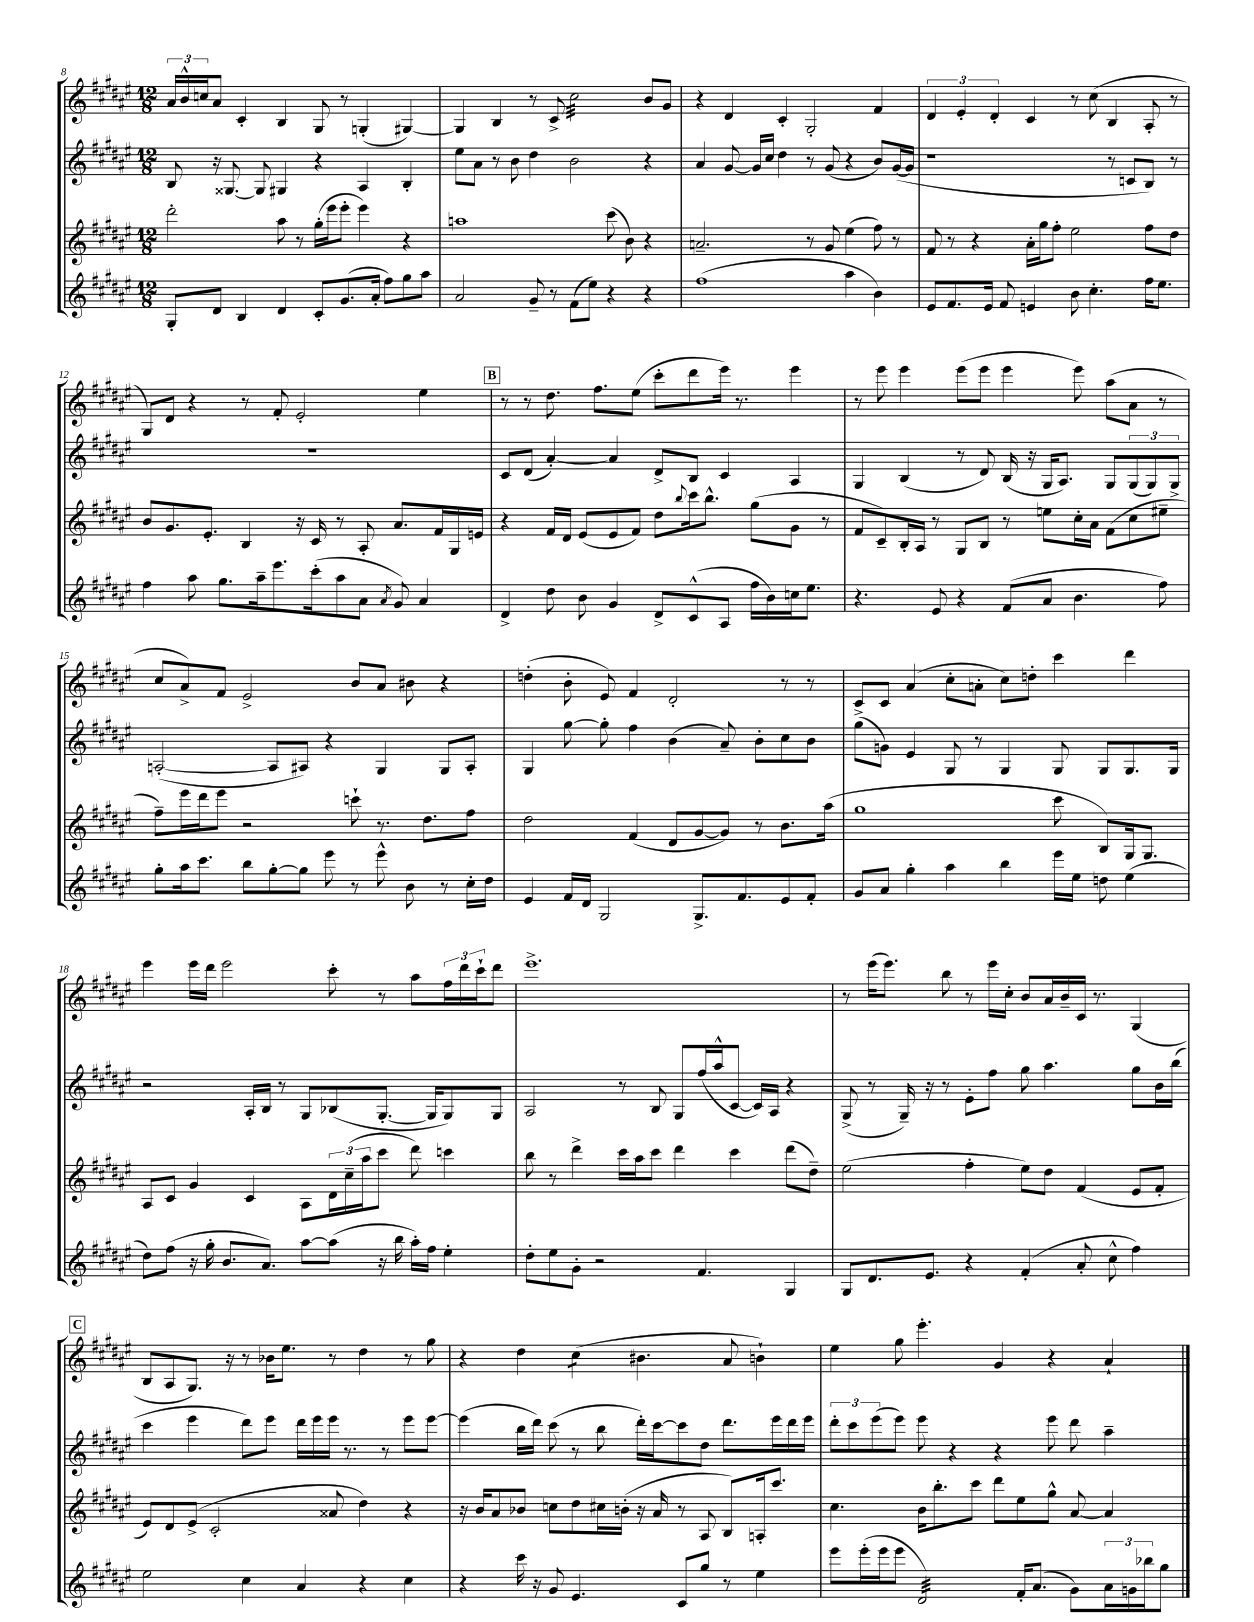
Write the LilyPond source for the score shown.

<<
\new StaffGroup <<
\new Staff = "s0" {
    \clef treble \key fis \major \numericTimeSignature \time 12/8
    \tuplet 3/2 { ais'16 b'16-^ c''16 } ais'8 cis'4-. b4 gis8 r8 g4-.( gis4~) |
    gis4 b4 r8 cis'8-> cis''2:32 b'8 gis'8 |
    r4 dis'4 cis'4-. gis2-. fis'4 |
    \tuplet 3/2 { dis'4 eis'4-. dis'4-. } cis'4 r8 cis''8( b4 ais8-. r8 |
    gis8) dis'8 r4 r8 fis'8-. eis'2-. eis''4 |
    \mark \markup { \box "B" } r8 r8 dis''8. fis''8. eis''8( cis'''8-. dis'''8 eis'''16) r8. eis'''4 |
    r8 eis'''8 eis'''4 eis'''8( eis'''8 eis'''4 eis'''8) ais''8( ais'8 r8 |
    cis''8 ais'8->) fis'8 eis'2-> b'8 ais'8 bis'8 r4 |
    d''4-.( b'8-. eis'8) fis'4 dis'2-. r8 r8 |
    cis'8-> cis'8 ais'4( cis''8-. a'8-. cis''8) d''8-. cis'''4 dis'''4 |
    eis'''4 eis'''16 dis'''16 eis'''2 cis'''8-. r8 ais''8 \tuplet 3/2 { fis''16 dis'''16 cis'''16-! } dis'''8 |
    eis'''1.-> |
    r8 eis'''16( eis'''8.) b''8 r8 eis'''16 cis''16-. b'8 ais'16 b'16-- cis'16 r8. gis4( |
    \mark \markup { \box "C" } b8 ais8 gis8.) r16 r8 bes'16 eis''8. r8 dis''4 r8 gis''8 |
    r4 dis''4 cis''4:8( bis'4. ais'8 b'4-!) |
    eis''4 gis''8 eis'''4.-. gis'4 r4 ais'4-! \bar "|." |
}
\new Staff = "s1" {
    \clef treble \key fis \major \numericTimeSignature \time 12/8
    b8 r16 gisis8.~ gisis8 gis4 r4 ais4 b4-. |
    eis''8 ais'8 r8 b'8 dis''4 b'2 r4 |
    ais'4 gis'8~ gis'16 cis''16 dis''4 r8 gis'8( r4 b'8) gis'16~( gis'16 |
    r1 r8 c'8 b8) r8 |
    R1. |
    \mark \markup { \box "B" } cis'8 dis'8( ais'4~-.) ais'4 dis'8-> b8 cis'4 ais4 |
    gis4 b4( r8 dis'8) b16( r16 gis16 ais8.) gis8 \tuplet 3/2 { gis8( gis8) gis8-> } |
    a2~-.( a8 ais8) r4 gis4 gis8 ais8-. |
    gis4 gis''8~ gis''8-. fis''4 b'4( ais'8--) b'8-. cis''8 b'8 |
    gis''8( g'8) eis'4 gis8 r8 gis4 gis8 gis8 gis8. gis16 |
    r2 ais16-. b16 r8 gis8 bes8( gis8.~-. gis16 gis8) gis8 |
    ais2 r8 b8 gis8 fis''16( ais''16-^ cis'8~ cis'16) ais16 r4 |
    gis8->( r8 gis16--) r16 r8 eis'8-. fis''8 gis''8 ais''4. gis''8 b'16 b''16( |
    \mark \markup { \box "C" } cis'''4 eis'''4 dis'''8) eis'''8 dis'''16 eis'''16 eis'''16 r8. r8 eis'''8 eis'''8~ |
    eis'''4( b''16 dis'''16) cis'''8( r8 b''8 dis'''16-.) cis'''16~ cis'''8 dis''8 dis'''8. eis'''16 dis'''16 eis'''16 |
    \tuplet 3/2 { dis'''8-. cis'''8 eis'''8( } eis'''8) eis'''8 r4 r4 eis'''8 dis'''8 ais''4-- \bar "|." |
}
\new Staff = "s2" {
    \clef treble \key fis \major \numericTimeSignature \time 12/8
    dis'''2-. ais''8 r8 gis''16-.( eis'''16 eis'''8-. eis'''4) r4 |
    a''1 cis'''8( b'8) r4 |
    a'2.-- r8 gis'8 eis''4( fis''8) r8 |
    fis'8 r8 r4 ais'16-. gis''16 fis''8-. eis''2 fis''8 dis''8 |
    b'8 gis'8. eis'8.-. b4 r16 cis'16 r8 ais8-. ais'8. fis'16 gis16 e'16 |
    \mark \markup { \box "B" } r4 fis'16 dis'16 eis'8( eis'8 fis'8) dis''8 \appoggiatura { b''8 } cis'''16 b''8.-^ gis''8( gis'8 r8 |
    fis'8 cis'8--) b16-. ais16 r8 gis8 b8 r8 e''8 cis''16-. ais'16 fis'8( cis''8 eis''8-- |
    fis''8--) eis'''16 dis'''16 eis'''8 r2 c'''8-! r8. dis''8. fis''8 |
    dis''2 fis'4( dis'8 gis'8~ gis'8) r8 b'8. ais''16( |
    gis''1 cis'''8 b8) gis16 gis8. |
    ais8 cis'8 gis'4 cis'4 ais8 \tuplet 3/2 { dis'16 cis''16--( ais''16 } cis'''8 dis'''8) c'''4 |
    b''8 r8 dis'''4-> cis'''16 ais''16 cis'''8 dis'''4 cis'''4 dis'''8( dis''8--) |
    eis''2( fis''4-. eis''8) dis''8 fis'4( eis'8 fis'8-. |
    \mark \markup { \box "C" } eis'8) dis'8 eis'8->( cis'2-. aisis'8 dis''4) r4 |
    r16 b'16 ais'8 bes'8 c''8 dis''8 cis''16 b'16-.( r16 ais'16 r8 ais8 b8) a16-. cis'''8. |
    cis''4. b'16 b''8.-. cis'''8 dis'''8 eis''8 gis''8-^ ais'8~ ais'4 \bar "|." |
}
\new Staff = "s3" {
    \clef treble \key fis \major \numericTimeSignature \time 12/8
    gis8-. dis'8 b4 dis'4 cis'8-. gis'8.( ais'16-. fis''8) gis''8 ais''8 |
    ais'2 gis'8-- r8 fis'8( eis''8) r4 r4 |
    fis''1( ais''4 b'4) |
    eis'8 fis'8. eis'16 fis'8 e'4 b'8 cis''4.-. fis''16 eis''8. |
    fis''4 ais''8 gis''8. ais''16-- eis'''8. cis'''16-.( ais''8 ais'8 \acciaccatura { ais'8 } gis'8) ais'4 |
    \mark \markup { \box "B" } dis'4-> dis''8 b'8 gis'4 dis'8-> cis'8-^( ais8 fis''16 b'16) c''16 eis''8. |
    r4. eis'8 r4 fis'8( ais'8 b'4. fis''8) |
    gis''8-. ais''16 cis'''8. b''8 gis''8~-. gis''8 eis'''8 r8 eis'''8-^ b'8 r8 cis''16-. dis''16 |
    eis'4 fis'16 dis'16 gis2 gis8.-> fis'8. eis'8 fis'8-. |
    gis'8 ais'8 gis''4-. ais''4 b''4 eis'''16 eis''16 d''8 eis''4( |
    dis''8) fis''8( r16 gis''16-. b'8. ais'8.) ais''8~ ais''8( r16 b''16 ais''16-.) fis''16 eis''4-. |
    dis''8-. eis''8 gis'8-. r2 fis'4. gis4 |
    gis8 dis'8. eis'8. r4 fis'4-.( ais'8-. cis''8-^ fis''4) |
    \mark \markup { \box "C" } eis''2 cis''4 ais'4 r4 cis''4 |
    r4 cis'''16 r16 gis'8 eis'4. cis'8 gis''8 r8 eis''4 |
    eis'''8 eis'''16-.( eis'''16 eis'''8 dis'2:32) fis'16-. ais'8.( gis'8) \tuplet 3/2 { ais'16 g'16 bes''16 } gis''8 \bar "|." |
}
>>
>>
\layout { \context { \Score currentBarNumber = #8 } }
